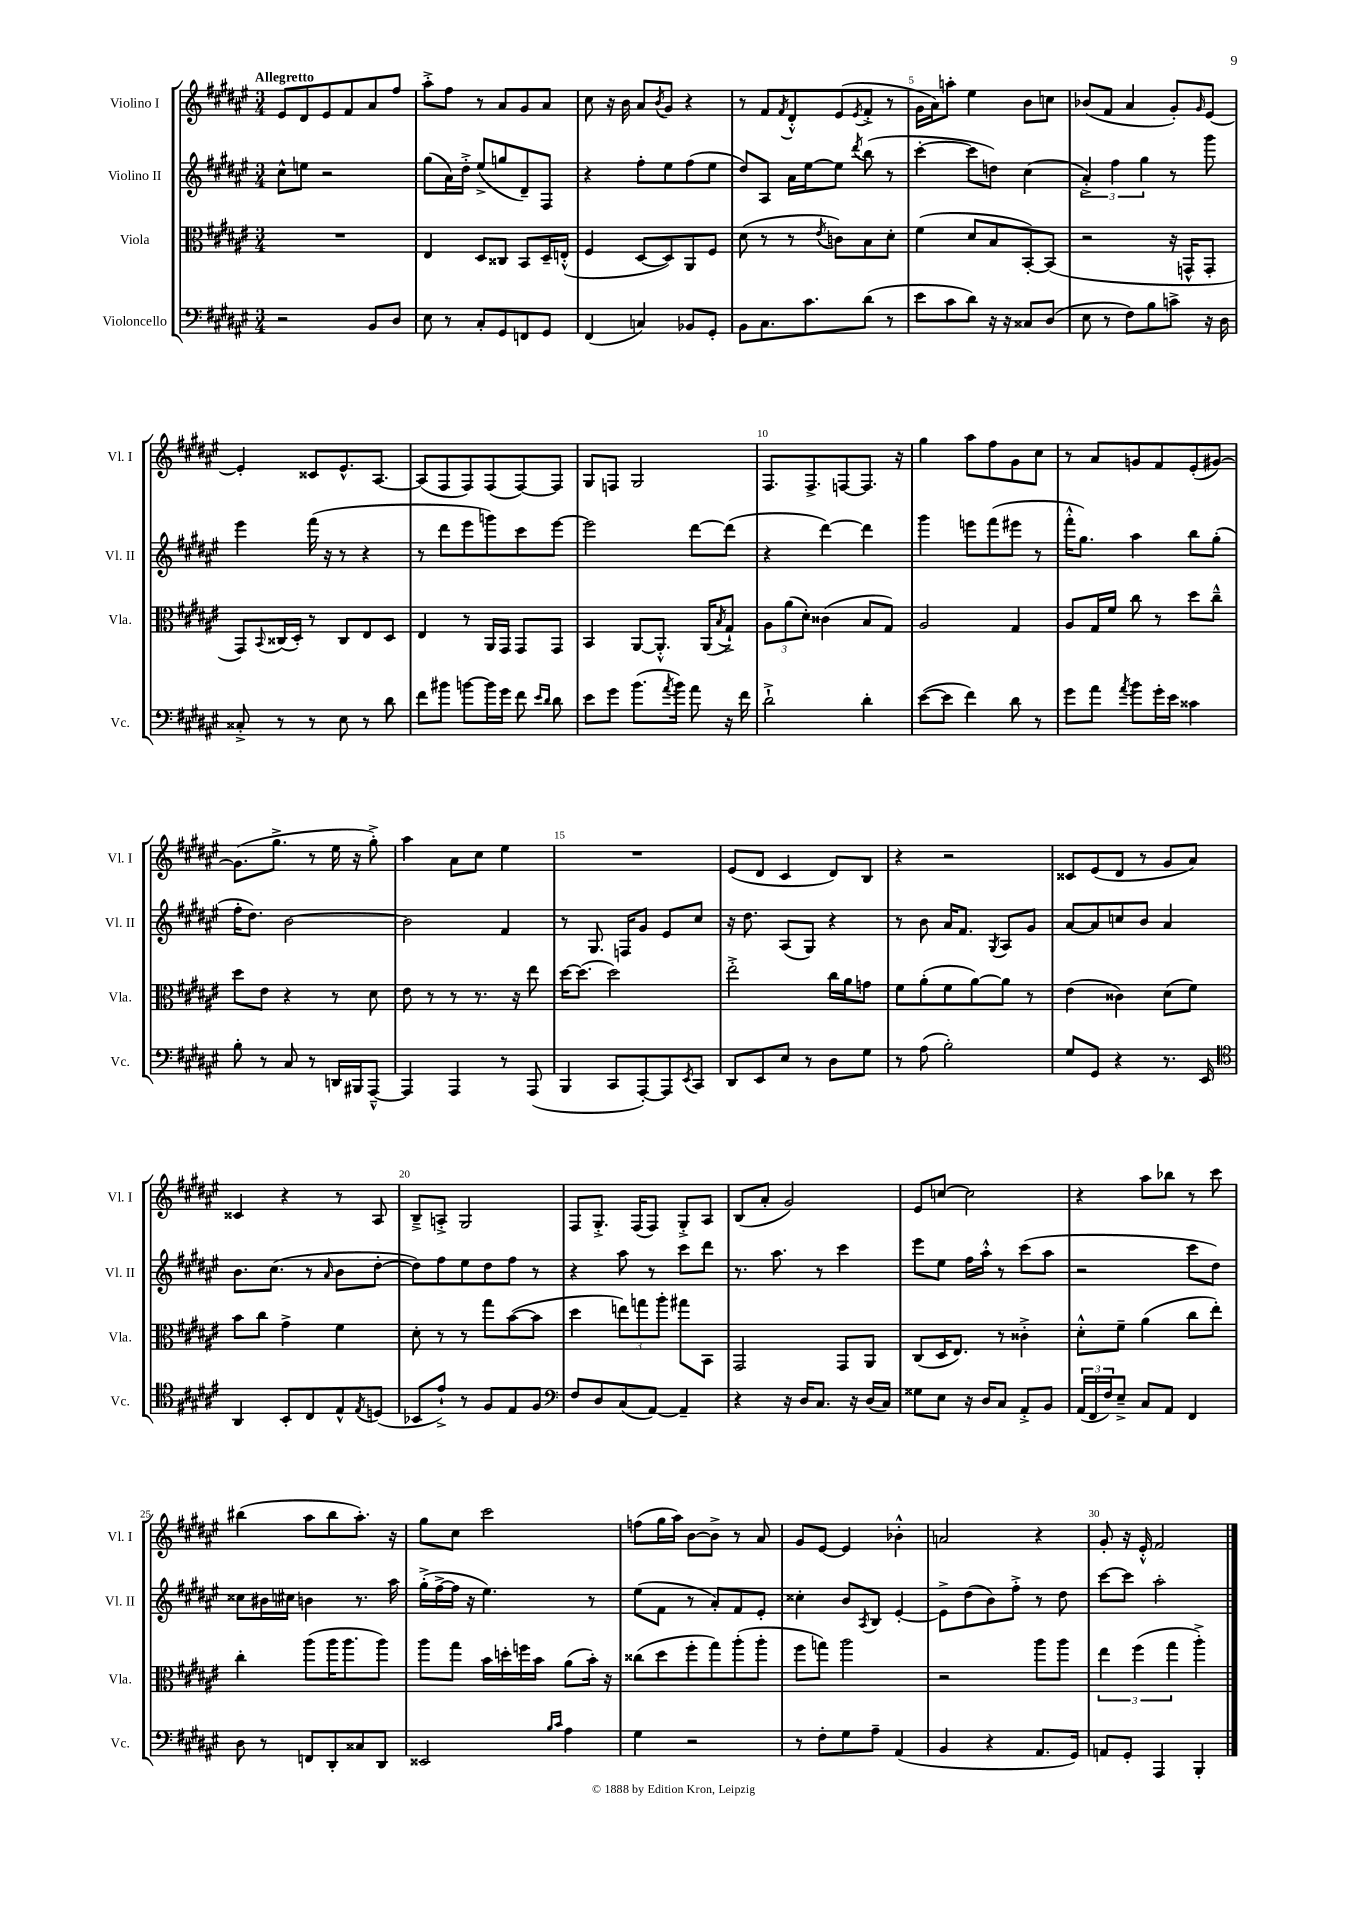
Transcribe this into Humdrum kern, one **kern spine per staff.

**kern	**kern	**kern	**kern
*staff4	*staff3	*staff2	*staff1
*clefF4	*clefC3	*clefG2	*clefG2
*k[f#c#g#d#a#e#]	*k[f#c#g#d#a#e#]	*k[f#c#g#d#a#e#]	*k[f#c#g#d#a#e#]
*M3/4	*M3/4	*M3/4	*M3/4
2r	2.r	8cc#^^	8e#
.	.	8ee	8d#
.	.	2r	8e#
.	.	.	8f#
8BB	.	.	8a#
8D#	.	.	8ff#
=	=	=	=
8E#	4E#	(8gg#	8aa#'^
8r	.	16a#)	8ff#
.	.	16dd#'^	.
8C#'	8D#	(8ee#^	8r
8GG#	8C##	8gg	8a#
8FF	8BB	8d#~)	8g#
8GG#	16D#~	8F#	8a#
.	(16E'^^	.	.
=	=	=	=
(4FF#	4F#	4r	8cc#
.	.	.	16r
.	.	.	16b
4C)	[8D#	8ff#'	8a#
.	.	.	8qb
.	8D#])	8ee#	8g#
8BB-	8AA#	(8ff#	4r
8GG#'	8F#	8ee#	.
=	=	=	=
8BB	(8d#	8dd#)	8r
8.C#	8r	8A#	8f#
.	.	.	8qf#
.	8r	16a#	8d#'^^
8.c#	.	[16ee#	.
.	8qe#	.	.
.	8c)	8ee#]	(8e#
.	.	8qddd#	8qe#
(8d#	8B	(8bb	8f#'^
8r	8d#'	8r	8r
=	=	=	=
8e#	(4f#	[4ccc#'	16g#
.	.	.	16a#)
8c#	.	.	8aa'
8d#)	8d#	8ccc#]	4ee#
16r	8B	8dd)	.
16r	.	.	.
8C##	[8BB')	(4cc#	8b
(8D#	(8BB]	.	8cc
=	=	=	=
8E#	2r	6a#'^)	(8b-
8r	.	.	8f#
.	.	6ff#	.
8F#)	.	.	4a#
.	.	6gg#	.
8B	.	.	.
8c^	16r	8r	8g#')
.	16GG^^	.	.
.	.	.	16qqg#
16r	8GG'	8ggg#	[8e#
16D#	.	.	.
=	=	=	=
8C##'^	8GG#)	4eee#	4e#']
.	8qqBB	.	.
8r	(16C##	.	.
.	16D#')	.	.
8r	8r	(16fff#	8c##
.	.	16r	.
8E#	8C##	8r	8.e#^^
8r	8E#	4r	.
.	.	.	[8.A#
8d#	8D#	.	.
=	=	=	=
8f#	4E#	8r	(8A#]
8b#	.	8ddd#	8F#
[8b	8r	8eee#	8F#)
16b]	16AA#	8ggg)	(8F#
16g#	16GG#	.	.
8f#	8GG#	8ccc#	[8F#)
16qqe#	.	.	.
16qqd#	.	.	.
8d#	8GG#	[8eee#	8F#]
=	=	=	=
8e#	4BB	2eee#]	8G#
8g#	.	.	8F
(8.b	[8AA#	.	2G#
.	8.AA#'^^]	.	.
8qa#	.	.	.
16b)	.	.	.
8a#	.	[8ddd#	.
.	(16AA#	.	.
.	8qB	.	.
16r	8G#`^)	(8ddd#]	.
16f#	.	.	.
=	=	=	=
2d#`^	12A#	4r	8.F#
.	(12a#	.	.
.	12d#')	.	.
.	.	.	8.F#^
.	(4c##	[4ddd#)	.
.	.	.	[8F
4d#'	8B	4ddd#]	8.F]
.	8G#)	.	.
.	.	.	16r
=	=	=	=
([8e#	2A#	4ggg#	4gg#
8e#]	.	.	.
4f#)	.	8eee	8aa#
.	.	(8fff#	8ff#
8d#	4G#	8eee#	8g#
8r	.	8r	8cc#
=	=	=	=
8g#	8A#	16fff#'^^	8r
.	.	8.gg#)	.
8a#	16G#	.	8a#
.	16f#	.	.
8qa#	.	.	.
8b	8cc#	4aa#	8g
16g#'	8r	.	8f#
16e#	.	.	.
4c##	8dd#	8bb	(8e#'
.	8cc#~^^	(8gg#'	[8g#)
=	=	=	=
8B'	8dd#	16ff#'	(8.g#]
.	.	8.dd#)	.
8r	8e#	.	.
.	.	.	8.gg#^
8C#	4r	[2b	.
8r	.	.	8r
16DD	8r	.	16ee#
16BBB#	.	.	16r
[8AAA#~^^	8d#	.	8gg#'^)
=	=	=	=
4AAA#]	8e#	2b]	4aa#
.	8r	.	.
4AAA#	8r	.	8a#
.	8.r	.	8cc#
8r	.	4f#	4ee#
.	16r	.	.
(8AAA#	8ee#	.	.
=	=	=	=
4BBB	[16dd#	8r	2.r
.	(8.dd#]	.	.
.	.	8.G#	.
8CC#	2dd#)	.	.
.	.	16F	.
[8AAA#')	.	8g#	.
8AAA#]	.	8e#	.
8qEE#	.	.	.
8CC#	.	8cc#	.
=	=	=	=
8DD#	2ee#'^	16r	(8e#
.	.	8.dd#	.
8EE#	.	.	8d#
8E#	.	(8A#	4c#
8r	.	8G#)	.
8D#	16cc#	4r	8d#)
.	16a#	.	.
8G#	8g	.	8B
=	=	=	=
8r	8f#	8r	4r
(8A#	(8a#'	8b	.
2B')	8f#	16a#	2r
.	.	8.f#	.
.	[8a#)	.	.
.	.	8qG#	.
.	8a#]	8A#	.
.	8r	8g#	.
=	=	=	=
8G#	(4e#	[8a#	8c##
8GG#	.	8a#]	(8e#
4r	4c##)	8cc	8d#
.	.	8b	8r
8.r	(8d#	4a#	8g#
.	8f#)	.	8a#)
16EE#	.	.	.
=	=	=	=
*clefC4	*	*	*
4AA#	8b	8.b	4c##
.	8cc#	.	.
.	.	(8.cc#	.
8BB'	4g#^	.	4r
8C#	.	8r	.
.	.	16qqa#	.
8E#^^	4f#	8b	8r
8qE#	.	.	.
(8D	.	[8dd#'	8A#
=	=	=	=
8BB-	8d#'	8dd#])	8B~^
8e#`^)	8r	8ff#	8A'^
8r	8r	8ee#	2G#
8F#	8gg#	8dd#	.
8E#	([8b	8ff#	.
8F#	8b]	8r	.
=	=	=	=
*clefF4	*	*	*
8F#	4dd#	4r	8F#
8D#	.	.	8.G#'^
(8C#	12ee)	8aa#	.
.	.	.	(16F#
.	12gg	.	.
[8AA#)	.	8r	8F#)
.	12aa#'	.	.
4AA#~]	8gg#	8ccc#	8G#'^
.	8BB	8ddd#	8A#
=	=	=	=
4r	2GG#	8.r	(8B
.	.	.	8a#'
.	.	8.aa#	.
16r	.	.	2g#)
16D#	.	.	.
8.C#	.	8r	.
.	8GG#	4ccc#	.
16r	.	.	.
(16D#	8AA#	.	.
16C#)	.	.	.
=	=	=	=
8G##	(8C#	8eee#	8e#
8E#	16D#	8ee#	[8cc
.	8.E#)	.	.
16r	.	16ff#	2cc]
16D#	.	16aa#'^^	.
8C#	8r	8r	.
8AA#'^	4c##'^	(8ccc#	.
8BB	.	8aa#	.
=	=	=	=
(24AA#	8d#'^^	2r	4r
24FF#	.	.	.
24F#)	.	.	.
8E#~^	8f#~	.	.
8C#	(4a#	.	8aa#
8AA#	.	.	8bb-
4FF#	8cc#	8ccc#	8r
.	8ee#')	8dd#)	8ccc#
=	=	=	=
8D#	4cc#'	8cc##	(4bb#
8r	.	16b#	.
.	.	16cc#	.
8FF	(8aa#	4b	8aa#
8DD#'	16aa#	.	8bb#
.	8.aa#	.	.
8C##	.	8.r	8.aa#')
8DD#	8aa#)	.	.
.	.	16aa#	16r
=	=	=	=
2EE##	8aa#	(16gg#'^	8gg#
.	.	[16ff#^	.
.	8gg#	16ff#]	8cc#
.	.	16r	.
.	16b	4.ee#)	2ccc#
.	16dd'	.	.
.	16ff	.	.
.	16b	.	.
16qqB	.	.	.
16qqc#	.	.	.
4A#	(8a#	.	.
.	16b')	8r	.
.	16r	.	.
=	=	=	=
4G#	(8cc##	(8ee#	(8ff
.	8dd#	8f#	16gg#
.	.	.	16aa#)
2r	8ff#'	8r	[8b
.	8gg#)	8a#')	8b^]
.	(8aa#'	8f#	8r
.	8aa#'	8e#'	8a#
=	=	=	=
8r	8ff#	4cc##'	8g#
8F#'	8gg)	.	[8e#
8G#	2aa#	8b	4e#]
.	.	8qA#	.
8A#~	.	8B	.
(4AA#	.	[4e#'	4b-'^^
=	=	=	=
4BB	2r	8e#^]	2a
.	.	(8dd#	.
4r	.	8b)	.
.	.	8ff#'^	.
8.AA#	8aa#	8r	4r
.	8aa#	8dd#	.
16GG#)	.	.	.
=	=	=	=
8AA	6ee#	[8ccc#	8g#'
8GG#'	.	8ccc#]	16r
.	(6ff#	.	.
.	.	.	16e#'^^
4AAA#	.	2aa#'	2f#
.	6gg#	.	.
4BBB'	4aa#'^)	.	.
==	==	==	==
*-	*-	*-	*-
